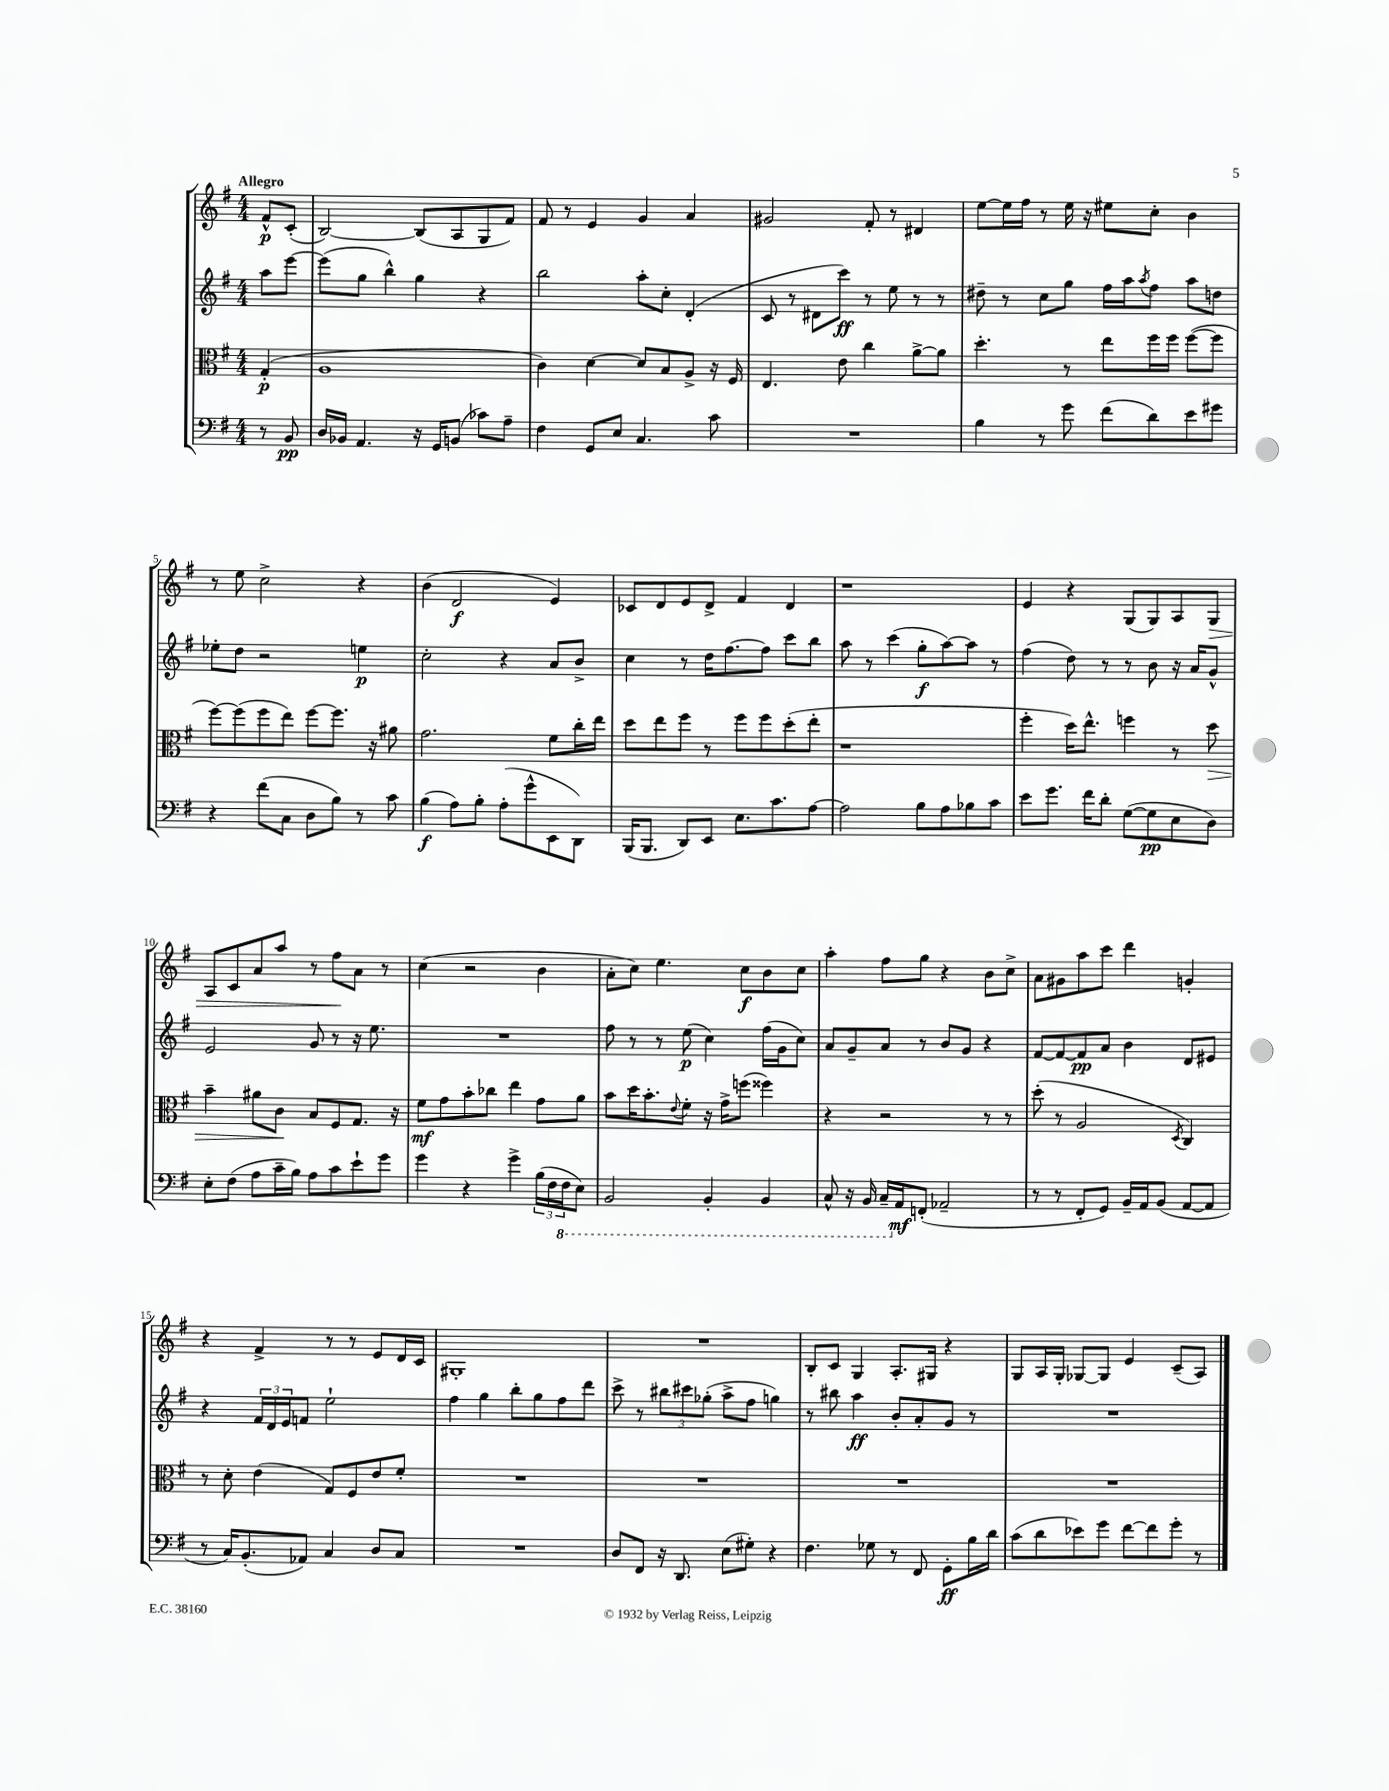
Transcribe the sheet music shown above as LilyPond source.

<<
\new StaffGroup <<
\new Staff = "s0" {
    \clef treble \key g \major \numericTimeSignature \time 4/4 \partial 4 \tempo "Allegro"
    fis'8-^\p c'8-.( |
    b2~) b8( a8 g8 fis'8) |
    fis'8 r8 e'4 g'4 a'4 |
    gis'2 fis'8-. r8 dis'4 |
    e''8~ e''16 fis''16 r8 e''16 r16 eis''8 c''8-. b'4 |
    r8 e''8 c''2-> r4 |
    b'4( d'2\f e'4) |
    ces'8 d'8 e'8 d'8-> fis'4 d'4 |
    r1 |
    e'4 r4 g8( g8) a8 g8\> |
    a8 c'8 a'8 a''8 r8 fis''8\! a'8 r8 |
    c''4( r2 b'4 |
    a'8-. c''8) e''4. c''8\f b'8 c''8 |
    a''4-. fis''8 g''8 r4 b'8 c''8-> |
    a'8 gis'8 a''8 c'''8 d'''4 g'4-. |
    r4 fis'4-> r8 r8 e'8 d'16 c'16 |
    gis1-. |
    R1 |
    b8-. c'8 g4 a8.-. gis16 r4 |
    g8 a16 g16-. ges8~ ges8 e'4 c'8--( a8) \bar "|." |
}
\new Staff = "s1" {
    \clef treble \key g \major \numericTimeSignature \time 4/4 \partial 4
    a''8 e'''8~ |
    e'''8( g''8 b''4-^) g''4 r4 |
    b''2 a''8-. c''8-. d'4-.( |
    c'8 r8 dis'8 c'''8\ff) r8 e''8 r8 r8 |
    dis''8-- r8 c''8 g''8 fis''16 a''16 \acciaccatura { a''8 } fis''8 a''8 d''8 |
    ees''8-. d''8 r2 e''4\p |
    c''2-. r4 a'8 b'8-> |
    c''4 r8 d''16 fis''8.~ fis''8 c'''8 b''8 |
    a''8 r8 c'''4( g''8-.\f a''8~) a''8 r8 |
    fis''4( d''8) r8 r8 b'8 r16 a'16 g'8-^ |
    e'2 g'8 r8 r16 e''8. |
    R1 |
    fis''8 r8 r8 e''8\p( c''4) fis''16( g'16 c''8) |
    a'8 g'8-- a'8 r8 b'8 g'8 r4 |
    fis'8~ fis'8~ fis'8\pp a'8 b'4 d'8 eis'8 |
    r4 \tuplet 3/2 { fis'16 d'16 e'16 } f'8 e''2-! |
    fis''4 g''4 b''8-. g''8 fis''8 d'''8 |
    c'''8-> r8 \tuplet 3/2 { bis''8 cis'''8 ges''8-.( } a''8-> fis''8 g''4) |
    r8 bis''8 a''4\ff b'8-. a'8-. g'8 r8 |
    R1 \bar "|." |
}
\new Staff = "s2" {
    \clef alto \key g \major \numericTimeSignature \time 4/4 \partial 4
    g4-.\p( |
    a1 |
    c'4) d'4~ d'8 b8 a8-> r16 fis16 |
    e4. e'8 c''4 a'8~-> a'8 |
    d''4.-. r8 e''8 fis''16 fis''16 fis''8~( fis''8 |
    fis''8~) fis''8( fis''8 e''8) fis''8~ fis''8. r16 ais'8 |
    g'2. fis'8 c''16-. e''16 |
    d''8 e''8 fis''8 r8 fis''8 fis''8 d''8-.( e''8-. |
    r1 |
    fis''4-. d''16) e''8.-^ f''4 r8 d''8\> |
    b'4-- ais'8 c'8\! b8 fis8 g8. r16 |
    fis'8\mf g'8 b'8-. ces''8 e''4 g'8 a'8 |
    b'8 d''16 b'8.-. \appoggiatura { e'8 } fis'8-. r16 g'16-> f''8( fisis''4) |
    r4 r2 r8 r8 |
    d''8-.( r8 a2 \acciaccatura { d8 } c4) |
    r8 d'8-. e'4( g8) fis8 e'8 fis'8-. |
    R1 |
    R1 |
    R1 |
    R1 \bar "|." |
}
\new Staff = "s3" {
    \clef bass \key g \major \numericTimeSignature \time 4/4 \partial 4
    r8 b,8\pp |
    d16 bes,16 a,4. r16 g,16 b,8( ces'8) a8-- |
    fis4 g,8 e8 c4. c'8 |
    R1 |
    b4 r8 g'8 fis'8( d'8) e'8 gis'8 |
    r4 fis'8( c8 d8 b8) r8 c'8 |
    b4\f( a8) b8-. a8-.( g'8-^ e,8 d,8) |
    b,,16( b,,8. d,8) e,8 e8. c'8. a8~ |
    a2 b8 a8 bes8 c'8 |
    e'8 g'8. fis'16 d'8-. g8~( g8\pp e8 d8) |
    e8-. fis8( a8 c'16-- b16) a8 c'8 e'8-! g'8 |
    g'4 r4 g'4-> \tuplet 3/2 { b16( fis16 \ottava #-1 fis,16 } e,8) |
    b,,2 b,,4-. b,,4 |
    c,8-^ r16 b,,16 c,16-- \ottava #0 a,16\mf f,8-.( aes,2-- |
    r8 r8 fis,8-. g,8) b,16-- a,16 b,8( a,8~ a,8 |
    r8 c16) b,8.-.( aes,8) c4 d8 c8 |
    R1 |
    d8 fis,8 r16 d,8. e8( gis8-.) r4 |
    fis4. ges8 r8 fis,8 g,8-.\ff b16 d'16 |
    c'8( d'8 ees'8) g'8 fis'8~ fis'8 g'8-. r8 \bar "|." |
}
>>
>>
